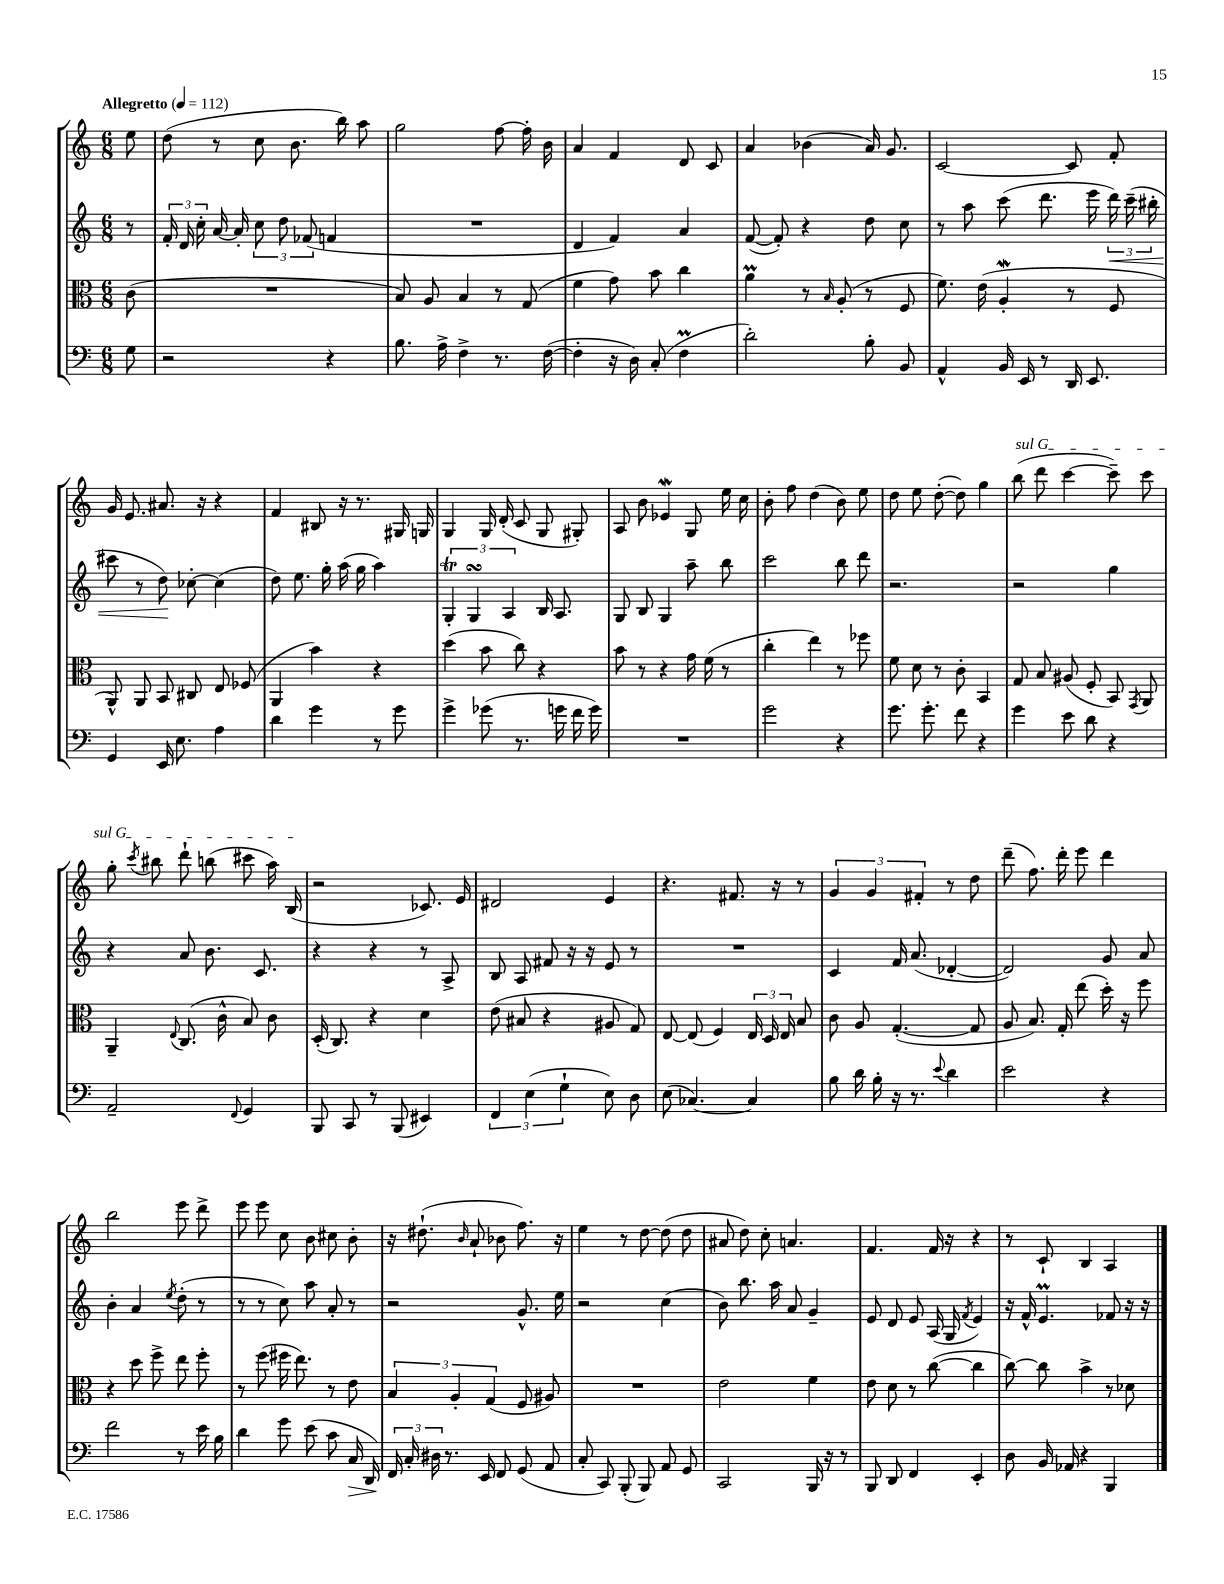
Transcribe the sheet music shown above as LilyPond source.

<<
\new StaffGroup <<
\new Staff = "s0" {
    \clef treble \key c \major \numericTimeSignature \time 6/8 \partial 8 \tempo "Allegretto" 4 = 112
    \autoBeamOff e''8 |
    d''8( r8 c''8 b'8. b''16) a''8 |
    g''2 f''8~ f''16-. b'16 |
    a'4 f'4 d'8 c'8 |
    a'4 bes'4( a'16) g'8. |
    c'2~ c'8 f'8-. |
    g'16 e'8. ais'8. r16 r4 |
    f'4 bis8 r16 r8. gis16 g16 |
    g4 g16 d'16-.( c'8 g8 gis8-.) |
    a8 b'8 ees'4\mordent g8 e''16 c''16 |
    b'8-. f''8 d''4( b'8) e''8 |
    d''8 e''8 d''8~-.( d''8) g''4 |
    \once \override TextSpanner.bound-details.left.text = \markup { \italic "sul G" } b''8\startTextSpan( d'''8 c'''4~ c'''8--) c'''8 |
    g''8-. \acciaccatura { c'''8 } bis''8 d'''8-! b''8( cis'''8 a''16) b16\stopTextSpan( |
    r2 ces'8.) e'16 |
    dis'2 e'4 |
    r4. fis'8. r16 r8 |
    \tuplet 3/2 { g'4 g'4 fis'4-. } r8 d''8 |
    d'''8--( f''8.) d'''16-. e'''8 d'''4 |
    b''2 e'''8 d'''8-> |
    e'''8 e'''8 c''8 b'8 cis''8 b'8-. |
    r16 dis''8.-!( \grace { b'16 } a'8-! bes'8 f''8.) r16 |
    e''4 r8 d''8~ d''8( d''8 |
    ais'8 d''8) c''8-. a'4. |
    f'4. f'16 r16 r4 |
    r8 c'8-! b4 a4 \bar "|." |
}
\new Staff = "s1" {
    \clef treble \key c \major \numericTimeSignature \time 6/8 \partial 8
    \autoBeamOff r8 |
    \tuplet 3/2 { f'16-. d'16 c''16-. } a'16~ a'16-. \tuplet 3/2 { c''8 d''8 fes'8( } f'4 |
    R2. |
    d'4 f'4) a'4 |
    f'8~( f'8-.) r4 d''8 c''8 |
    r8 a''8 c'''8( d'''8. e'''16 \tuplet 3/2 { d'''16\<) c'''16--( bis''16-. } |
    cis'''8 r8 d''8\!) ces''8~-. ces''4( |
    d''8) e''8. g''16-. a''16( g''16 a''4) |
    \tuplet 3/2 { g4-.\trill g4\turn a4 } b16 a8. |
    g8 b8 g4 a''8-- b''8 |
    c'''2 b''8 d'''8 |
    r2. |
    r2 g''4 |
    r4 a'8 b'8. c'8. |
    r4 r4 r8 a8-> |
    b8 a8 fis'8 r16 r16 e'8 r8 |
    R2. |
    c'4 f'16 a'8.( des'4~-. |
    des'2) g'8 a'8 |
    b'4-. a'4 \acciaccatura { e''8 } d''8-.( r8 |
    r8 r8 c''8) a''8 a'8-. r8 |
    r2 g'8.-^ e''16 |
    r2 c''4( |
    b'8) b''8. a''16 a'8 g'4-- |
    e'8 d'8 e'8 a16( g16 \acciaccatura { f'8 } e'4) |
    r16 f'16-^ e'4.\prall fes'8 r16 r16 \bar "|." |
}
\new Staff = "s2" {
    \clef alto \key c \major \numericTimeSignature \time 6/8 \partial 8
    \autoBeamOff c'8( |
    R2. |
    b8) a8 b4 r8 g8( |
    f'4 g'8) b'8 c''4 |
    a'4\prall r8 \grace { b16 } a8-.( r8 f8 |
    f'8.) e'16( a4-.\mordent r8 f8 |
    a,8-^) a,8 b,8 cis8 e8 fes8( |
    a,4 b'4) r4 |
    d''4( b'8 c''8) r4 |
    b'8 r8 r4 g'16 f'16( r8 |
    c''4-. e''4) r8 fes''8 |
    f'8 d'8 r8 c'8-. b,4 |
    g8 b8 ais8( f8-. b,8) \acciaccatura { g,8 } a,8 |
    a,4-- \appoggiatura { e8 } c8.( c'16-^ b8) c'8 |
    d16-.( c8.) r4 d'4 |
    e'8( bis8 r4 ais8 g8) |
    e8~ e8( f4) \tuplet 3/2 { e16 d16 e16 } b8 |
    c'8 a8 g4.~-.( g8 |
    a8 b8.) g16-. e''8( d''16-.) r16 f''8 |
    r4 d''8 f''8-> e''8 f''8-. |
    r8 f''8( fis''16 e''8.) r8 e'8 |
    \tuplet 3/2 { b4 a4-. g4( } f8 ais8) |
    R2. |
    e'2 f'4 |
    e'8 d'8 r8 c''8~( c''4 |
    c''8~) c''8 b'4-> r8 des'8 \bar "|." |
}
\new Staff = "s3" {
    \clef bass \key c \major \numericTimeSignature \time 6/8 \partial 8
    \autoBeamOff g8 |
    r2 r4 |
    b8. a16-> f4-> r8. f16~( |
    f4-. r16 d16) c8-.( f4\prall |
    d'2-.) b8-. b,8 |
    a,4-^ b,16 e,16 r8 d,16 e,8. |
    g,4 e,16 e8. a4 |
    d'4 g'4 r8 g'8 |
    g'4-> ges'8( r8. g'16 f'16 g'16) |
    R2. |
    g'2 r4 |
    g'8. g'8.-. f'8 r4 |
    g'4 e'8 d'8 r4 |
    a,2-- \appoggiatura { f,8 } g,4 |
    b,,8 c,8 r8 b,,8( eis,4) |
    \tuplet 3/2 { f,4 e4( g4-! } e8) d8 |
    e8( ces4.~) ces4 |
    b8 d'16 b16-. r16 r8. \appoggiatura { e'8 } d'4 |
    e'2 r4 |
    f'2 r8 e'16 b16 |
    d'4 g'8 e'8( c'8 c16\> d,16) |
    \tuplet 3/2 { f,16\! c16-. dis16 } r8. e,16 f,8 g,8( a,8 |
    c8-. c,8) b,,8-.( b,,8) a,8 g,8 |
    c,2 b,,16 r16 r8 |
    b,,8 d,8 f,4 e,4-. |
    d8 b,16 aes,16 r4 b,,4 \bar "|." |
}
>>
>>
\layout { \context { \Score \remove "Bar_number_engraver" } }
